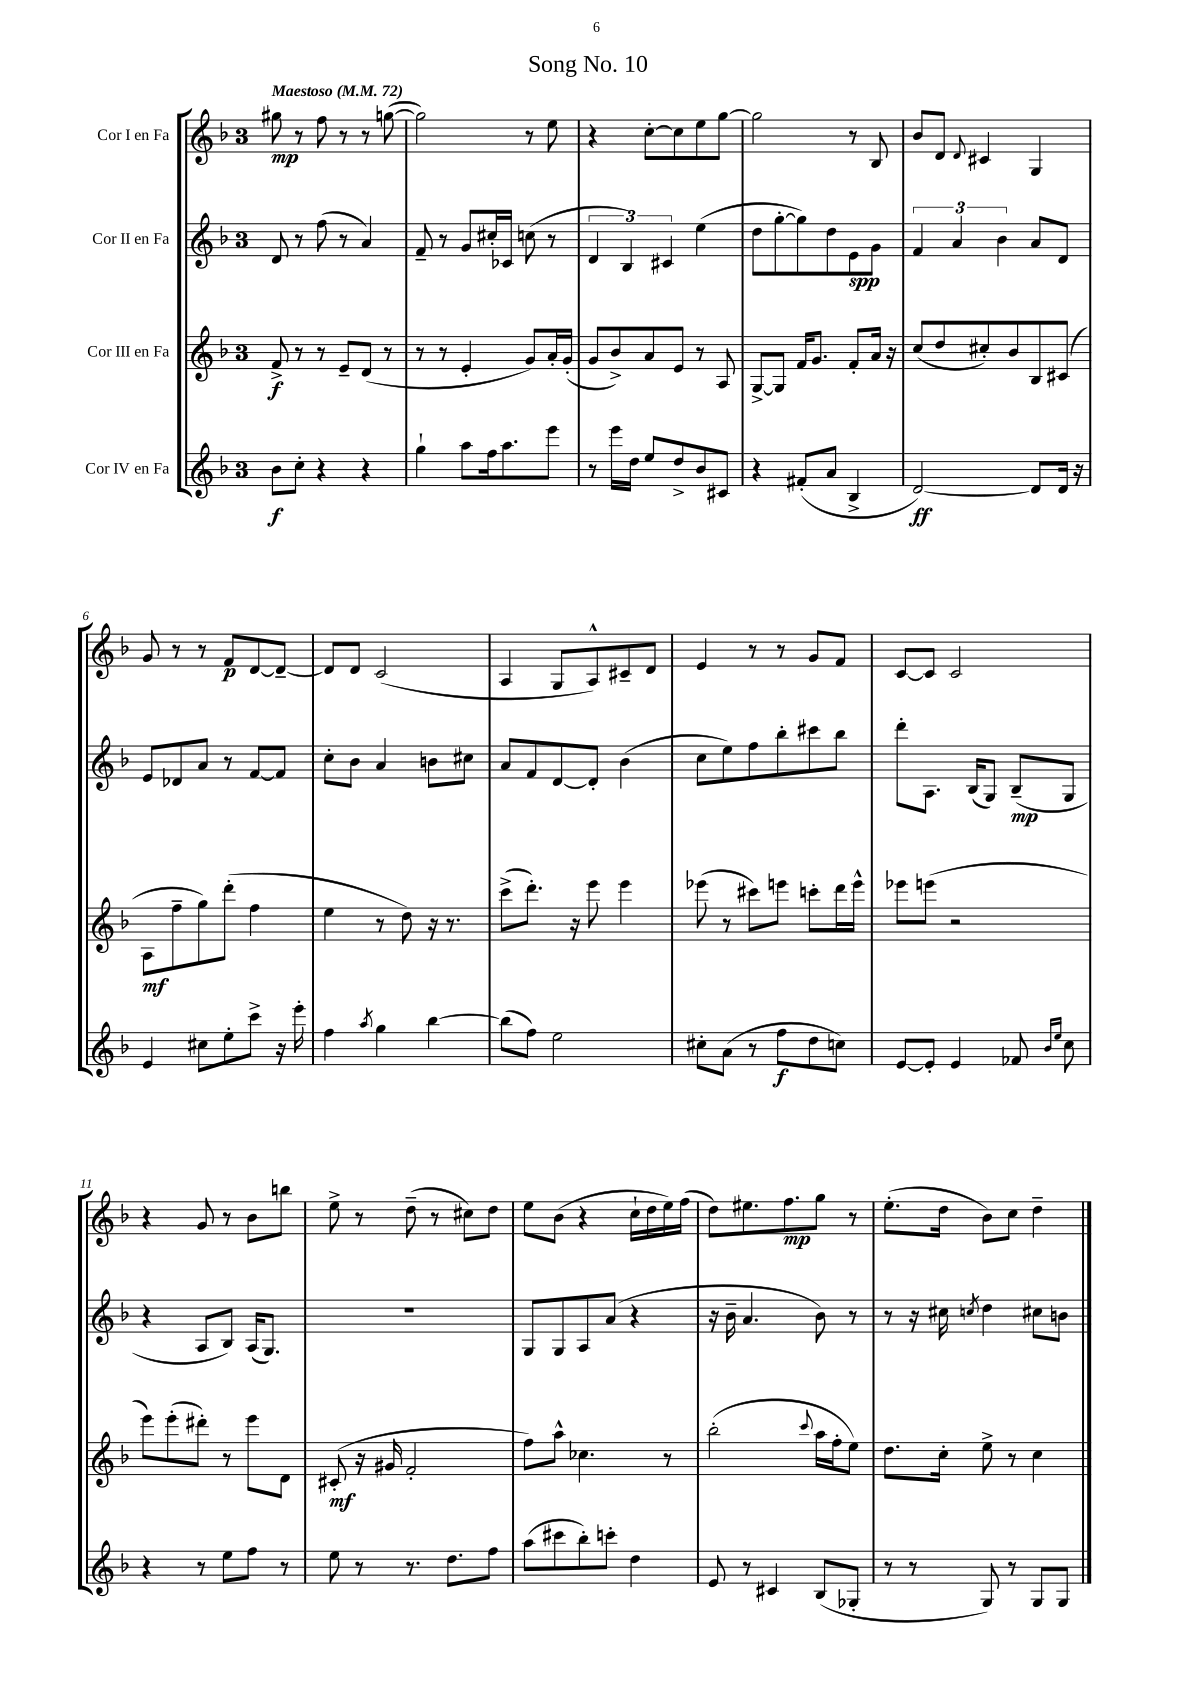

**kern	**dynam	**kern	**dynam	**kern	**dynam	**kern	**dynam
*part4	*part4	*part3	*part3	*part2	*part2	*part1	*part1
*staff4	*staff4	*staff3	*staff3	*staff2	*staff2	*staff1	*staff1
*I"Cor IV en Fa	*	*I"Cor III en Fa	*	*I"Cor II en Fa	*	*I"Cor I en Fa	*
*clefG2	*	*clefG2	*	*clefG2	*	*clefG2	*
*k[b-]	*	*k[b-]	*	*k[b-]	*	*k[b-]	*
*M3/4	*	*M3/4	*	*M3/4	*	*M3/4	*
*MM72	*	*MM72	*	*MM72	*	*MM72	*
=1	=1	=1	=1	=1	=1	=1	=1
!	!	!	!	!	!	!LO:TX:a:B:t=Maestoso	!
8b-\L	f	8f^/	f	8d/	.	8gg#X\	mp
8cc'\J	.	8r	.	8r	.	8r	.
4r	.	8r	.	(8ff\	.	8ff\	.
.	.	8e~/L	.	8r	.	8r	.
4r	.	(8d/J	.	4a/)	.	8r	.
.	.	8r	.	.	.	([8ggn\	.
=2	=2	=2	=2	=2	=2	=2	=2
4gg`\	.	8r	.	8f~/	.	2gg\])	.
.	.	8r	.	8r	.	.	.
8aa\L	.	4e'/	.	8g/L	.	.	.
16ff\k	.	.	.	16cc#X'/L	.	.	.
8.aa\	.	.	.	16c-X/JJ	.	.	.
.	.	8g/L)	.	(8ccn\	.	8r	.
8eee\J	.	16a'/L	.	8r	.	8ee\	.
.	.	(16g'/JJ	.	.	.	.	.
=3	=3	=3	=3	=3	=3	=3	=3
8r	.	8g/L	.	6d/	.	4r	.
16eee\LL	.	8b-^/)	.	.	.	.	.
.	.	.	.	6B-/)	.	.	.
16dd\JJ	.	.	.	.	.	.	.
8ee/L	.	8a/	.	.	.	[8cc'\L	.
.	.	.	.	6c#X/	.	.	.
8dd^/	.	8e/J	.	.	.	8cc\]	.
8b-/	.	8r	.	(4ee\	.	8ee\	.
8c#X/J	.	8A/	.	.	.	[8gg\J	.
=4	=4	=4	=4	=4	=4	=4	=4
4r	.	[8G^/L	.	8dd\L	.	2gg\]	.
.	.	8G/J]	.	[8gg'\	.	.	.
(8f#X'/L	.	16f/KL	.	8gg\])	.	.	.
.	.	8.g/J	.	.	.	.	.
8a/J	.	.	.	8dd\	.	.	.
4B-^/	.	8f'/L	.	8e\	spp	8r	.
.	.	16a/Jk	.	8g\J	.	8B-/	.
.	.	16r	.	.	.	.	.
=5	=5	=5	=5	=5	=5	=5	=5
[2d/)	ff	(8cc/L	.	6f/	.	8b-/L	.
.	.	8dd/	.	.	.	8d/J	.
.	.	.	.	6a/	.	.	.
.	.	.	.	.	.	8qqd/	.
.	.	8cc#X'/)	.	.	.	4c#X/	.
.	.	.	.	6b-\	.	.	.
.	.	8b-/	.	.	.	.	.
8d/L]	.	8B-/	.	8a/L	.	4G/	.
16d/Jk	.	(8c#X/J	.	8d/J	.	.	.
16r	.	.	.	.	.	.	.
!!LO:LB:g=z
=6	=6	=6	=6	=6	=6	=6	=6
4e/	.	8A\L	mf	8e/L	.	8g/	.
.	.	8ff~\	.	8d-X/	.	8r	.
8cc#X\L	.	8gg\)	.	8a/J	.	8r	.
8ee'\	.	(8ddd'\J	.	8r	.	8f/L	p
8ccc^\J	.	4ff\	.	[8f/L	.	[8d/	.
16r	.	.	.	8f/J]	.	8d~/J_	.
16eee'\	.	.	.	.	.	.	.
=7	=7	=7	=7	=7	=7	=7	=7
4ff\	.	4ee\	.	8cc'\L	.	8d/L]	.
.	.	.	.	8b-\J	.	8d/J	.
8qaa/	.	.	.	.	.	.	.
4gg\	.	8r	.	4a/	.	(2c/	.
.	.	8dd\)	.	.	.	.	.
[4bb-\	.	16r	.	8bn\L	.	.	.
.	.	8.r	.	.	.	.	.
.	.	.	.	8cc#X\J	.	.	.
=8	=8	=8	=8	=8	=8	=8	=8
(8bb-\L]	.	(8ccc^\L	.	8a/L	.	4A/	.
8ff\J)	.	8.ddd'\J)	.	8f/	.	.	.
2ee\	.	.	.	[8d/	.	8G/L	.
.	.	16r	.	.	.	.	.
.	.	8eee\	.	8d'/J]	.	8A^^/)	.
.	.	4eee\	.	(4b-\	.	8c#X~/	.
.	.	.	.	.	.	8d/J	.
=9	=9	=9	=9	=9	=9	=9	=9
8cc#X'\L	.	(8eee-X\	.	8cc\L	.	4e/	.
(8a\J	.	8r	.	8ee\)	.	.	.
8r	.	8ccc#X\L)	.	8ff\	.	8r	.
8ff\L	f	8eeen\J	.	8bb-'\	.	8r	.
8dd\	.	8cccn'\L	.	8ccc#X\	.	8g/L	.
8ccn\J)	.	16ddd\L	.	8bb-\J	.	8f/J	.
.	.	16eee^^\JJ	.	.	.	.	.
=10	=10	=10	=10	=10	=10	=10	=10
[8e/L	.	8eee-X\L	.	8ddd'\L	.	[8c/L	.
8e'/J]	.	(8eeen\J	.	8.A\J	.	8c/J]	.
4e/	.	2r	.	.	.	2c/	.
.	.	.	.	(16B-/KL	.	.	.
.	.	.	.	8G/J)	.	.	.
8f-X/	.	.	.	(8B-~/L	mp	.	.
16qqb-/LL	.	.	.	.	.	.	.
16qqee/JJ	.	.	.	.	.	.	.
8cc\	.	.	.	8G/J	.	.	.
!!LO:LB:g=z
=11	=11	=11	=11	=11	=11	=11	=11
4r	.	8eee\L)	.	4r	.	4r	.
.	.	(8eee'\	.	.	.	.	.
8r	.	8ddd#X'\J)	.	8A/L	.	8g/	.
8ee\L	.	8r	.	8B-/J)	.	8r	.
8ff\J	.	8eee\L	.	(16A/KL	.	8b-\L	.
.	.	.	.	8.G/J)	.	.	.
8r	.	8d\J	.	.	.	8bbn\J	.
=12	=12	=12	=12	=12	=12	=12	=12
8ee\	.	(8c#X'/	mf	2.r	.	8ee^\	.
8r	.	16r	.	.	.	8r	.
.	.	16g#X/	.	.	.	.	.
8.r	.	2f'/	.	.	.	(8dd~\	.
.	.	.	.	.	.	8r	.
8.dd\L	.	.	.	.	.	.	.
.	.	.	.	.	.	8cc#X\L)	.
8ff\J	.	.	.	.	.	8dd\J	.
=13	=13	=13	=13	=13	=13	=13	=13
(8aa\L	.	8ff\L)	.	8G/L	.	8ee\L	.
8ccc#X\	.	8aa^^\J	.	8G/	.	(8b-\J	.
8bb-'\)	.	4.cc-X\	.	8A/	.	4r	.
8cccn'\J	.	.	.	(8a/J	.	.	.
4dd\	.	.	.	4r	.	16cc`\LL	.
.	.	.	.	.	.	16dd\	.
.	.	8r	.	.	.	16ee\)	.
.	.	.	.	.	.	(16ff\JJ	.
=14	=14	=14	=14	=14	=14	=14	=14
8e/	.	(2bb-'\	.	16r	.	8dd\L)	.
.	.	.	.	16b-~\	.	.	.
8r	.	.	.	4.a/	.	8.ee#X\	.
4c#X/	.	.	.	.	.	.	.
.	.	.	.	.	.	8.ff\	mp
.	.	8qqccc/	.	.	.	.	.
(8B-/L	.	16aa\LL	.	8b-\)	.	8gg\J	.
.	.	16ff'\J	.	.	.	.	.
8G-X'/J	.	8ee\J)	.	8r	.	8r	.
=15	=15	=15	=15	=15	=15	=15	=15
8r	.	8.dd\L	.	8r	.	(8.ee'\L	.
8r	.	.	.	16r	.	.	.
.	.	16cc'\Jk	.	16cc#X\	.	16dd\Jk	.
.	.	.	.	8qccn/	.	.	.
8G/)	.	8ee^\	.	4dd\	.	8b-\L)	.
8r	.	8r	.	.	.	8cc\J	.
8G/L	.	4cc\	.	8cc#X\L	.	4dd~\	.
8G/J	.	.	.	8bn\J	.	.	.
==	==	==	==	==	==	==	==
*-	*-	*-	*-	*-	*-	*-	*-
